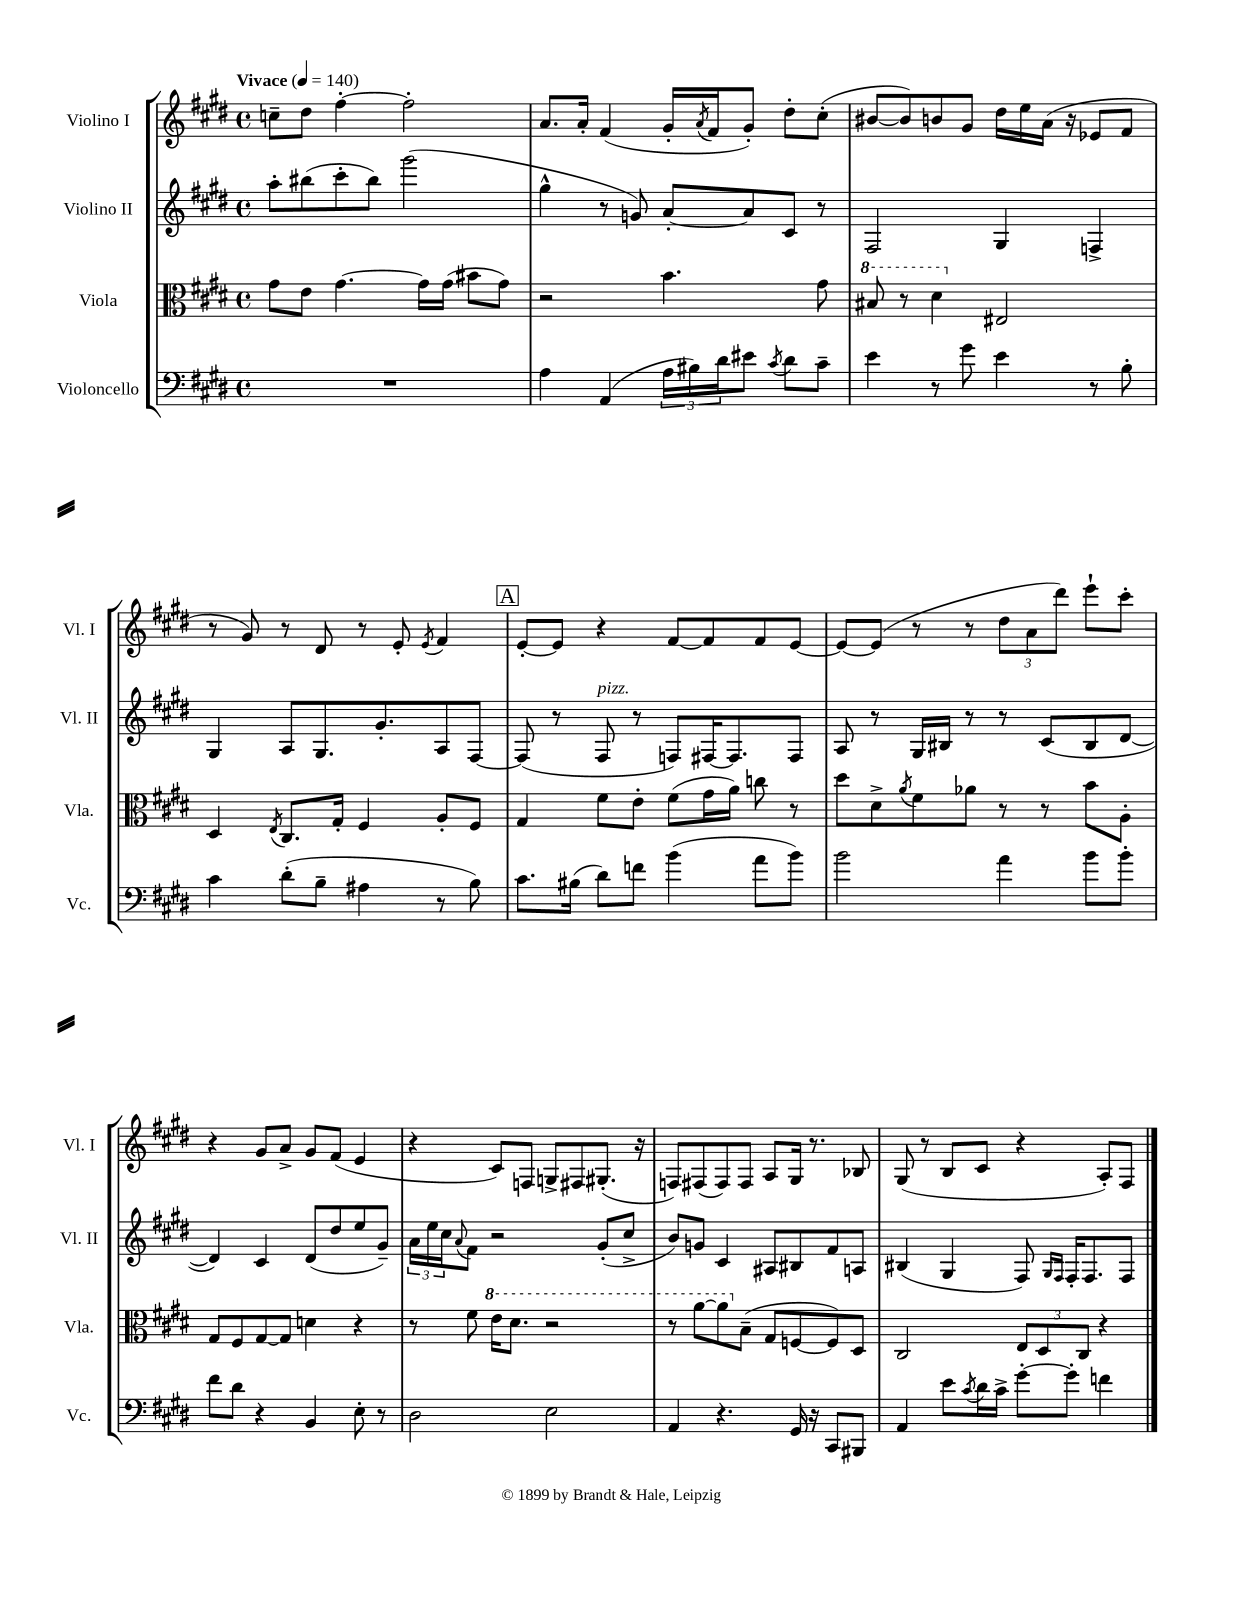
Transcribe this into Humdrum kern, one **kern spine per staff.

**kern	**kern	**kern	**kern
*staff4	*staff3	*staff2	*staff1
*clefF4	*clefC3	*clefG2	*clefG2
*k[f#c#g#d#]	*k[f#c#g#d#]	*k[f#c#g#d#]	*k[f#c#g#d#]
*M4/4	*M4/4	*M4/4	*M4/4
*met(c)	*met(c)	*met(c)	*met(c)
*MM140	*MM140	*MM140	*MM140
1r	8g#	8aa'	8cc~
.	8e	(8bb#	8dd#
.	[4.g#	8ccc#'	[4ff#'
.	.	8bb#)	.
.	.	(2ggg#	2ff#']
.	16g#]	.	.
.	(16g#	.	.
.	8b#	.	.
.	8g#)	.	.
=	=	=	=
4A	2r	4gg#^^	8.a
.	.	.	16a'
(4AA	.	8r	(4f#
.	.	8g)	.
24A	4.b	[8a'	16g#'
24B#)	.	.	.
.	.	.	8qa
.	.	.	16f#
24d#	.	.	.
8e#	.	8a]	8g#')
8qc#	.	.	.
8d#	.	8c#	8dd#'
8c#~	8g#	8r	(8cc#'
=	=	=	=
4e	8b#	2F#	[8b#
.	8r	.	8b#])
8r	4dd#	.	8b
8g#	.	.	8g#
4e	2E#	4G#	16dd#
.	.	.	16ee
.	.	.	(16a
.	.	.	16r
8r	.	4F^	8e-
8B'	.	.	8f#
=	=	=	=
4c#	4D#	4G#	8r
.	.	.	8g#)
.	8qE	.	.
(8d#'	8.C#	8A	8r
8B~	.	8.G#	8d#
.	16G#'	.	.
4A#	4F#	.	8r
.	.	8.g#'	.
.	.	.	8e'
.	.	.	8qe
8r	8A'	8A	4f#
8B)	8F#	[8F#	.
=	=	=	=
8.c#	4G#	(8F#]	[8e'
.	.	8r	8e]
(16B#	.	.	.
8d#)	8f#	8F#	4r
8f	8e'	8r	.
(4b	(8f#	8F)	[8f#
.	16g#	[16F#	8f#]
.	16a)	8.F#]	.
8a	8cc	.	8f#
8b)	8r	8F#	[8e
=	=	=	=
2b	8dd#	8A	8e_
.	8d#^	8r	(8e]
.	8qa	.	.
.	8f#	16G#	8r
.	.	16B#	.
.	8a-	8r	8r
4a	8r	8r	12dd#
.	.	.	12a
.	8r	(8c#	.
.	.	.	12ddd#)
8b	8b	8B#	8eee`
8b'	8A'	[8d#	8ccc#'
=	=	=	=
8f#	8G#	4d#])	4r
8d#	8F#	.	.
4r	[8G#	4c#	8g#
.	8G#]	.	8a^
4BB	4d	(8d#	8g#
.	.	8dd#	(8f#
8E'	4r	8ee	4e
8r	.	8g#~)	.
=	=	=	=
2D#	8r	24a	4r
.	.	24ee	.
.	.	24cc#	.
.	.	8qqa	.
.	8f#	8f#	.
.	16ee	2r	8c#)
.	8.dd#	.	.
.	.	.	8F
2E	2r	.	8G^
.	.	.	8F#
.	.	(8g#'	(8.G#'
.	.	8cc#^	.
.	.	.	16r
=	=	=	=
4AA	8r	8b)	8F)
.	[8aa	8g	(8F#
4.r	8aa]	4c#	8F#)
.	(8B~	.	8F#
.	8G#	8A#	8A
16GG#	[8F	8B#	16G#
16r	.	.	8.r
8CC#	8F])	8f#	.
8BBB#	8D#	8A	8B-
=	=	=	=
4AA	2C#	(4B#	(8G#
.	.	.	8r
8e	.	4G#	8B
8qc#	.	.	.
16d#	.	.	8c#
16c#^	.	.	.
[8g#'	12E	8F#)	4r
.	12D#	.	.
.	.	16qqG#	.
.	.	16qqF#	.
8g#']	.	16F#'	.
.	12C#	.	.
.	.	8.F#	.
4f	4r	.	8A')
.	.	8F#	8F#
==	==	==	==
*-	*-	*-	*-
